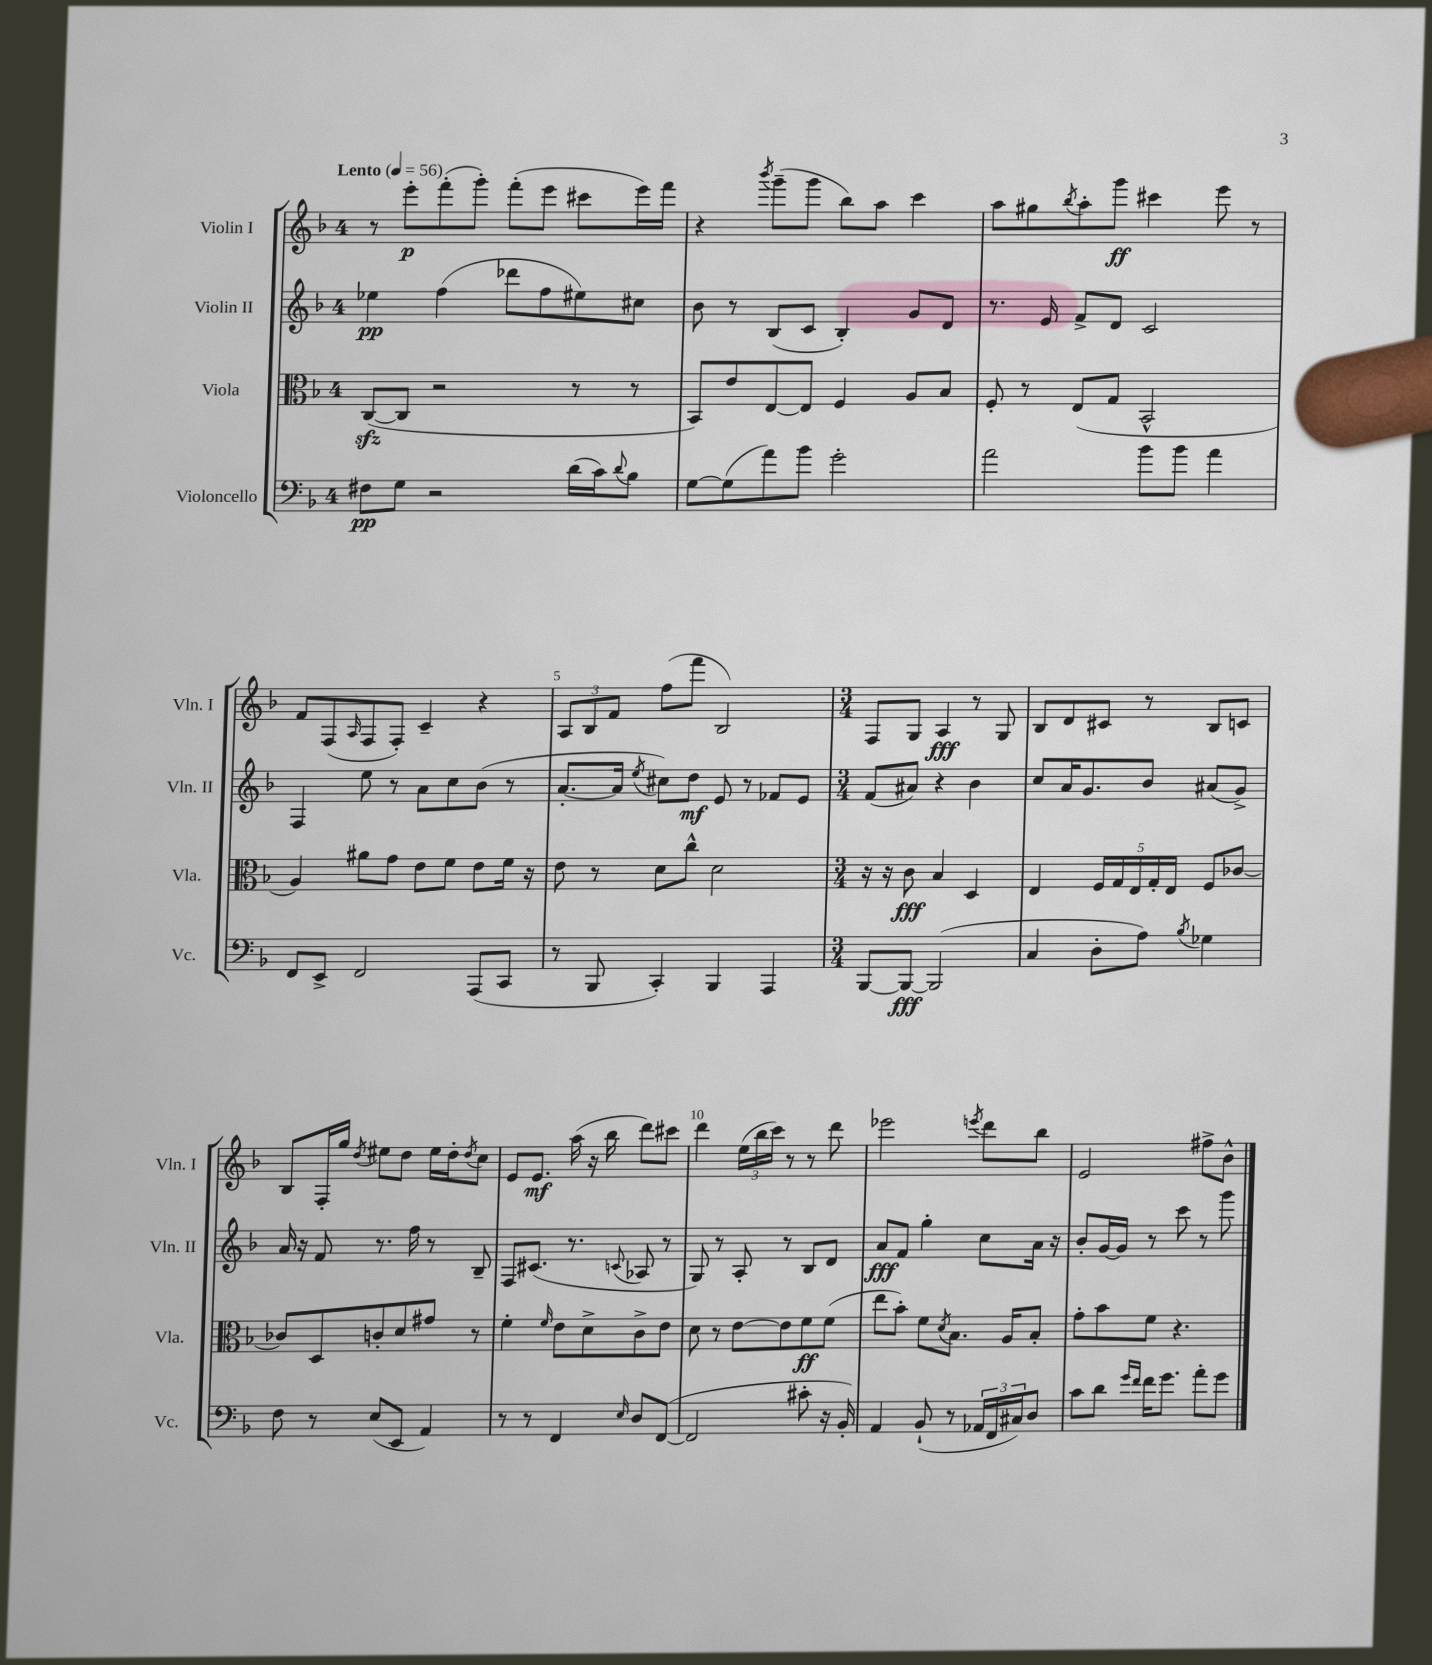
<<
\new StaffGroup <<
\new Staff = "s0" \with { instrumentName = "Violin I" shortInstrumentName = "Vln. I" } {
    \clef treble \key f \major \once \override Staff.TimeSignature.style = #'single-digit \time 4/4 \tempo "Lento" 4 = 56
    r8 e'''8-.\p f'''8-.( g'''8-.) f'''8-.( e'''8 cis'''8 e'''16) f'''16 |
    r4 \acciaccatura { bes'''8 } g'''8--( g'''8 bes''8) a''8 c'''4 |
    a''8 gis''8 \acciaccatura { bes''8 } a''8-. g'''8\ff cis'''4 e'''8 r8 |
    f'8 f8( \grace { a16 } f8 f8-.) c'4-- r4 |
    \tuplet 3/2 { a8 bes8 f'8 } f''8( f'''8 bes2) |
    \numericTimeSignature \time 3/4 f8 g8 a4\fff r8 g8 |
    bes8 d'8 cis'8 r8 bes8 c'8 |
    bes8 f16-. g''16 \acciaccatura { d''8 } eis''8 d''8 eis''16 d''16-. \acciaccatura { d''8 } c''8 |
    e'8 e'8.\mf a''16( r16 bes''16 d'''8) cis'''8 |
    d'''4 \tuplet 3/2 { e''16( bes''16 c'''16) } r8 r8 d'''8 |
    ees'''2 \acciaccatura { e'''8 } d'''8 bes''8 |
    e'2 fis''8-> bes'8-^ \bar "|." |
}
\new Staff = "s1" \with { instrumentName = "Violin II" shortInstrumentName = "Vln. II" } {
    \clef treble \key f \major \once \override Staff.TimeSignature.style = #'single-digit \time 4/4
    ees''4\pp f''4( des'''8 f''8 eis''8) cis''8 |
    bes'8 r8 bes8( c'8 bes4-.) g'8 d'8 |
    r8. e'16 f'8-> d'8 c'2 |
    f4 e''8 r8 a'8 c''8 bes'8( r8 |
    a'8.~-. a'16 \acciaccatura { e''8 } cis''8) d''8\mf e'8 r8 fes'8 e'8 |
    \numericTimeSignature \time 3/4 f'8( ais'8) r4 bes'4 |
    c''8 a'16 g'8. bes'8 ais'8( g'8->) |
    a'16 r16 f'8 r8. f''16 r8 bes8-- |
    f8 cis'8.( r8. \appoggiatura { c'8 } aes8 r8 |
    g8) r8 a8-. r8 bes8 d'8 |
    a'8\fff f'8 g''4-. c''8 a'16 r16 |
    bes'8-. g'16~ g'16 r8 c'''8 r8 g'''8 \bar "|." |
}
\new Staff = "s2" \with { instrumentName = "Viola" shortInstrumentName = "Vla." } {
    \clef alto \key f \major \once \override Staff.TimeSignature.style = #'single-digit \time 4/4
    c8~\sfz( c8 r2 r8 r8 |
    bes,8) e'8 e8~ e8 f4 a8 bes8 |
    f8-. r8 e8( g8 bes,2-^ |
    a4) ais'8 g'8 e'8 f'8 e'8 f'16 r16 |
    e'8 r8 d'8 c''8-^ d'2 |
    \numericTimeSignature \time 3/4 r16 r16 c'8\fff bes4 d4 |
    e4 \tuplet 5/4 { f16 g16 e16 g16-. e16 } f8 ces'8~ |
    ces'8 d8 c'8-. d'8 gis'8 r8 |
    f'4-. \grace { f'16 } e'8 d'8-> c'8-> e'8 |
    d'8 r8 e'8~ e'8 f'8\ff f'8( |
    e''8 bes'8-.) f'8 \acciaccatura { d'8 } bes8. a16 bes8-. |
    g'8-. bes'8 f'8 r4. \bar "|." |
}
\new Staff = "s3" \with { instrumentName = "Violoncello" shortInstrumentName = "Vc." } {
    \clef bass \key f \major \once \override Staff.TimeSignature.style = #'single-digit \time 4/4
    fis8\pp g8 r2 d'16( c'16) \appoggiatura { d'8 } bes8 |
    g8~ g8( a'8) bes'8 g'2-. |
    a'2 bes'8 bes'8 a'4 |
    f,8 e,8-> f,2 a,,8( c,8 |
    r8 bes,,8 c,4-.) bes,,4 a,,4 |
    \numericTimeSignature \time 3/4 bes,,8~ bes,,8~\fff bes,,2( |
    c4 d8-. a8) \acciaccatura { bes8 } ges4 |
    f8 r8 e8( e,8 a,4) |
    r8 r8 f,4 \grace { e16 } d8 f,8~( |
    f,2 cis'8-. r16 bes,16-.) |
    a,4 bes,8-!( r8 \tuplet 3/2 { aes,16 f,16 cis16) } d8 |
    c'8 d'8 \grace { g'16 f'16 } f'16 g'8. a'8-. g'8 \bar "|." |
}
>>
>>
\layout { \context { \Score \override BarNumber.break-visibility = ##(#f #t #t) barNumberVisibility = #(every-nth-bar-number-visible 5) } }
